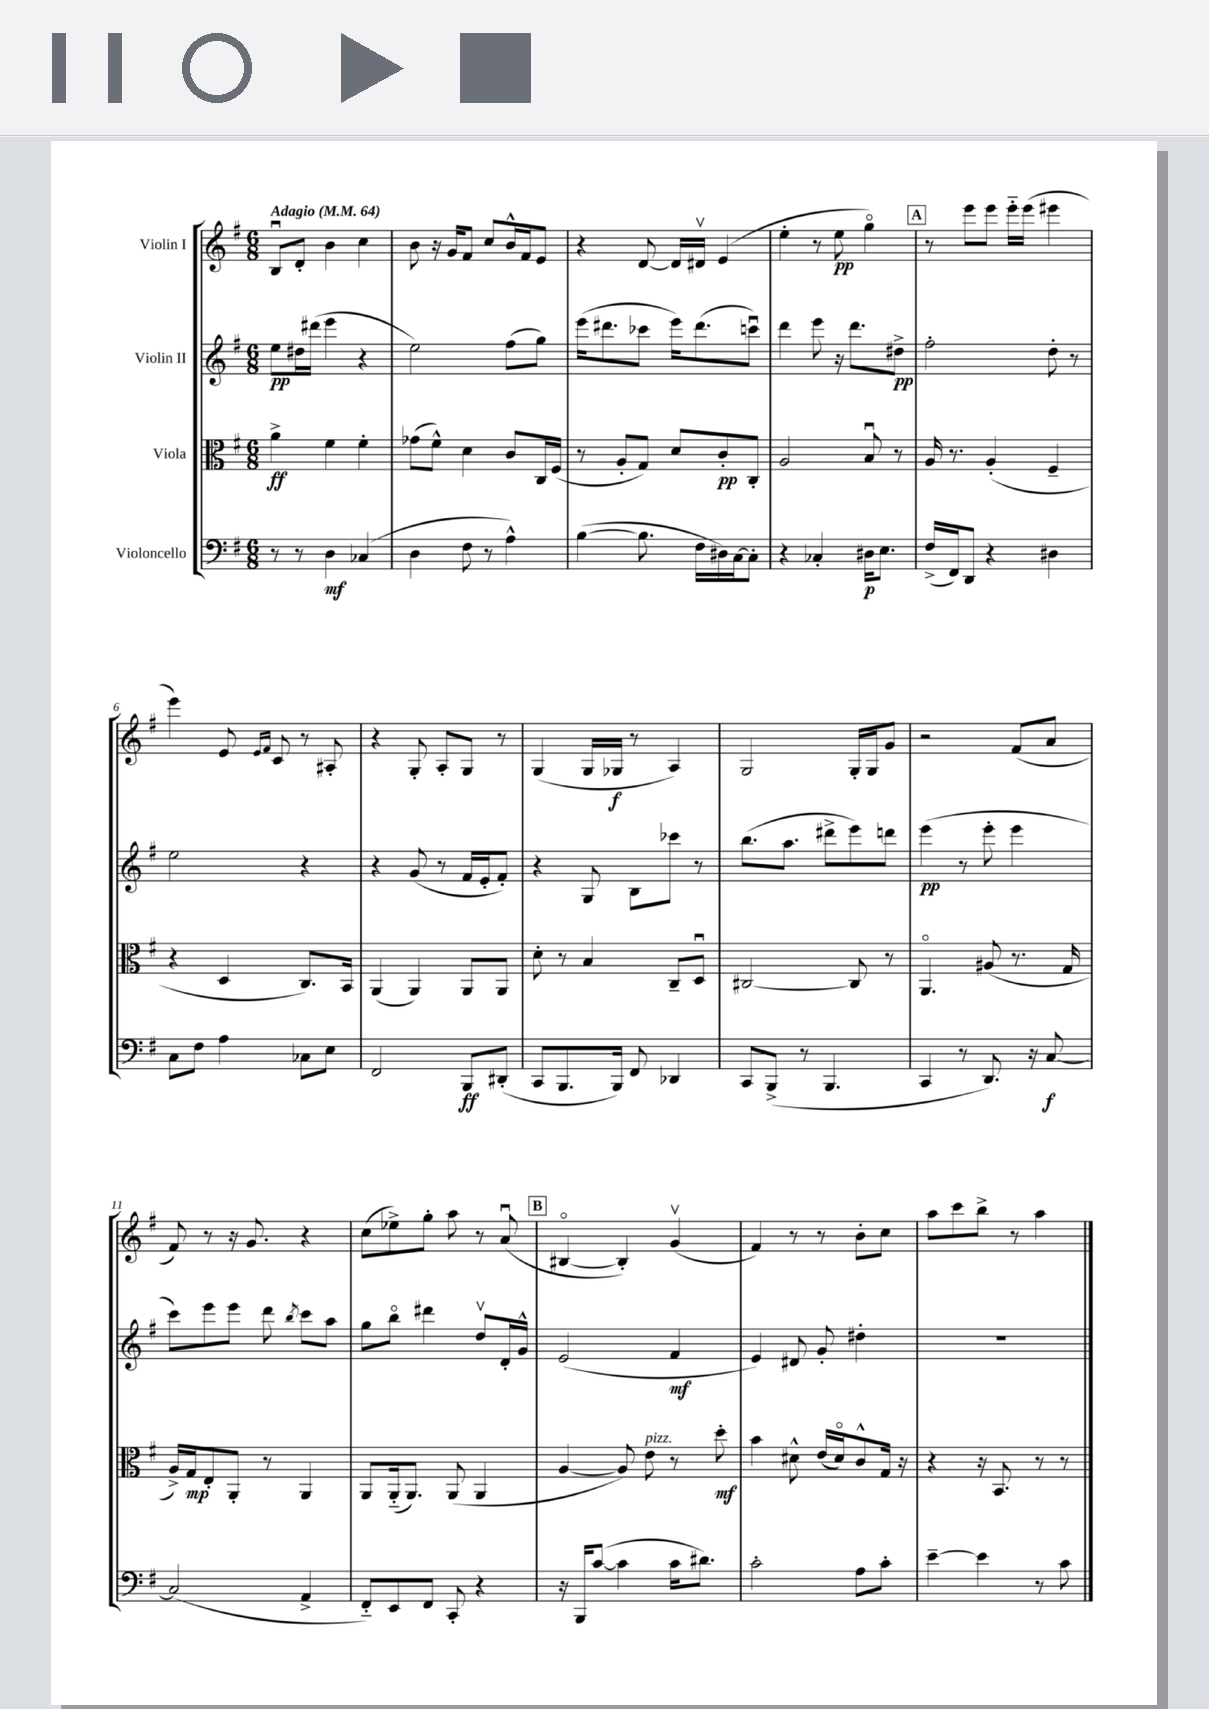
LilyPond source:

<<
\new StaffGroup <<
\new Staff = "s0" \with { instrumentName = "Violin I" } {
    \clef treble \key g \major \numericTimeSignature \time 6/8 \tempo "Adagio" 4 = 64
    \autoBeamOff b8[\downbow d'8]-. b'4 c''4 |
    b'8 r16 g'16[ fis'8] c''8[ b'16-^ fis'16 e'8] |
    r4 d'8~ d'16[ dis'16]\upbow e'4( |
    e''4-. r8 e''8\pp g''4\flageolet) |
    \mark \markup { \box "A" } r8 e'''8[ e'''8] e'''16[-_ e'''16]( eis'''4 |
    e'''4) e'8 \grace { e'16[ fis'16] } c'8 r8 ais8-. |
    r4 g8-. a8[-. g8] r8 |
    g4( g16[ ges16]\f r8 a4) |
    g2 g16[-. g16 g'8] |
    r2 fis'8[( a'8] |
    fis'8) r8 r16 g'8. r4 |
    c''8[( ees''8->) g''8]-. a''8 r8 a'8\downbow( |
    \mark \markup { \box "B" } bis4~\flageolet bis4-.) g'4\upbow( |
    fis'4) r8 r8 b'8[-. c''8] |
    a''8[ c'''8 b''8]-> r8 a''4 \bar "|." |
}
\new Staff = "s1" \with { instrumentName = "Violin II" } {
    \clef treble \key g \major \numericTimeSignature \time 6/8
    \autoBeamOff e''8[\pp dis''16 dis'''16]( e'''4 r4 |
    e''2) fis''8[( g''8]) |
    e'''16[( dis'''8. ces'''8] e'''16[) dis'''8.( c'''8]\downbow) |
    d'''4 e'''8 r16 d'''8.[ dis''8]->\pp |
    \mark \markup { \box "A" } fis''2-. d''8-. r8 |
    e''2 r4 |
    r4 g'8( r8 fis'16[ e'16-. fis'8]-.) |
    r4 g8 b8[ ces'''8] r8 |
    b''8.[( a''8.] dis'''8[-> e'''8) d'''8] |
    e'''4\pp( r8 e'''8-. e'''4 |
    c'''8[) e'''8 e'''8] d'''8 \acciaccatura { b''8 } c'''8[ a''8] |
    g''8[ b''8]\flageolet dis'''4 d''8[\upbow d'16-. g'16]-^ |
    \mark \markup { \box "B" } e'2( fis'4\mf |
    e'4) dis'8 g'8-. dis''4-. |
    R2. \bar "|." |
}
\new Staff = "s2" \with { instrumentName = "Viola" } {
    \clef alto \key g \major \numericTimeSignature \time 6/8
    \autoBeamOff a'4->\ff fis'4 fis'4-. |
    ges'8[( fis'8]-^) d'4 c'8[ c16 fis16]( |
    r8 a8[-. g8]) d'8[ c'8-.\pp c8]-. |
    a2 b8\downbow r8 |
    \mark \markup { \box "A" } a16 r8. a4-.( fis4-- |
    r4 d4 c8.[) b,16] |
    a,4( a,4) a,8[ a,8] |
    d'8-. r8 b4 c8[-- d8]\downbow |
    cis2~ cis8 r8 |
    a,4.\flageolet ais8( r8. g16 |
    a16[->) g16\mp e8-. a,8]-. r8 a,4 |
    a,8[ a,16-_( a,8.]) a,8( a,4 |
    \mark \markup { \box "B" } a4~ a8) e'8^\markup { \italic "pizz." } r8 d''8-.\mf |
    b'4 dis'8-^ e'16[( dis'16\flageolet) c'8-^ g16] r16 |
    r4 r16 b,8. r8 r8 \bar "|." |
}
\new Staff = "s3" \with { instrumentName = "Violoncello" } {
    \clef bass \key g \major \numericTimeSignature \time 6/8
    \autoBeamOff r8 r8 d4\mf ces4( |
    d4 fis8 r8 a4-^) |
    b4~( b8. fis16[ dis16) c16~ c8]-. |
    r4 ces4-. dis16[\p e8.] |
    \mark \markup { \box "A" } fis16[->( fis,16) d,8] r4 dis4 |
    c8[ fis8] a4 ces8[ e8] |
    fis,2 b,,8[\ff dis,8]-.( |
    c,8[ b,,8. b,,16]) fis,8 des,4 |
    c,8[ b,,8]->( r8 b,,4. |
    c,4 r8 d,8.) r16 c8~\f |
    c2( a,4-> |
    fis,8[-_) e,8 fis,8] c,8-. r4 |
    \mark \markup { \box "B" } r16 b,,16[ c'8]~( c'4 c'16[ dis'8.]) |
    c'2-. a8[ c'8]-. |
    e'4~-- e'4 r8 c'8 \bar "|." |
}
>>
>>
